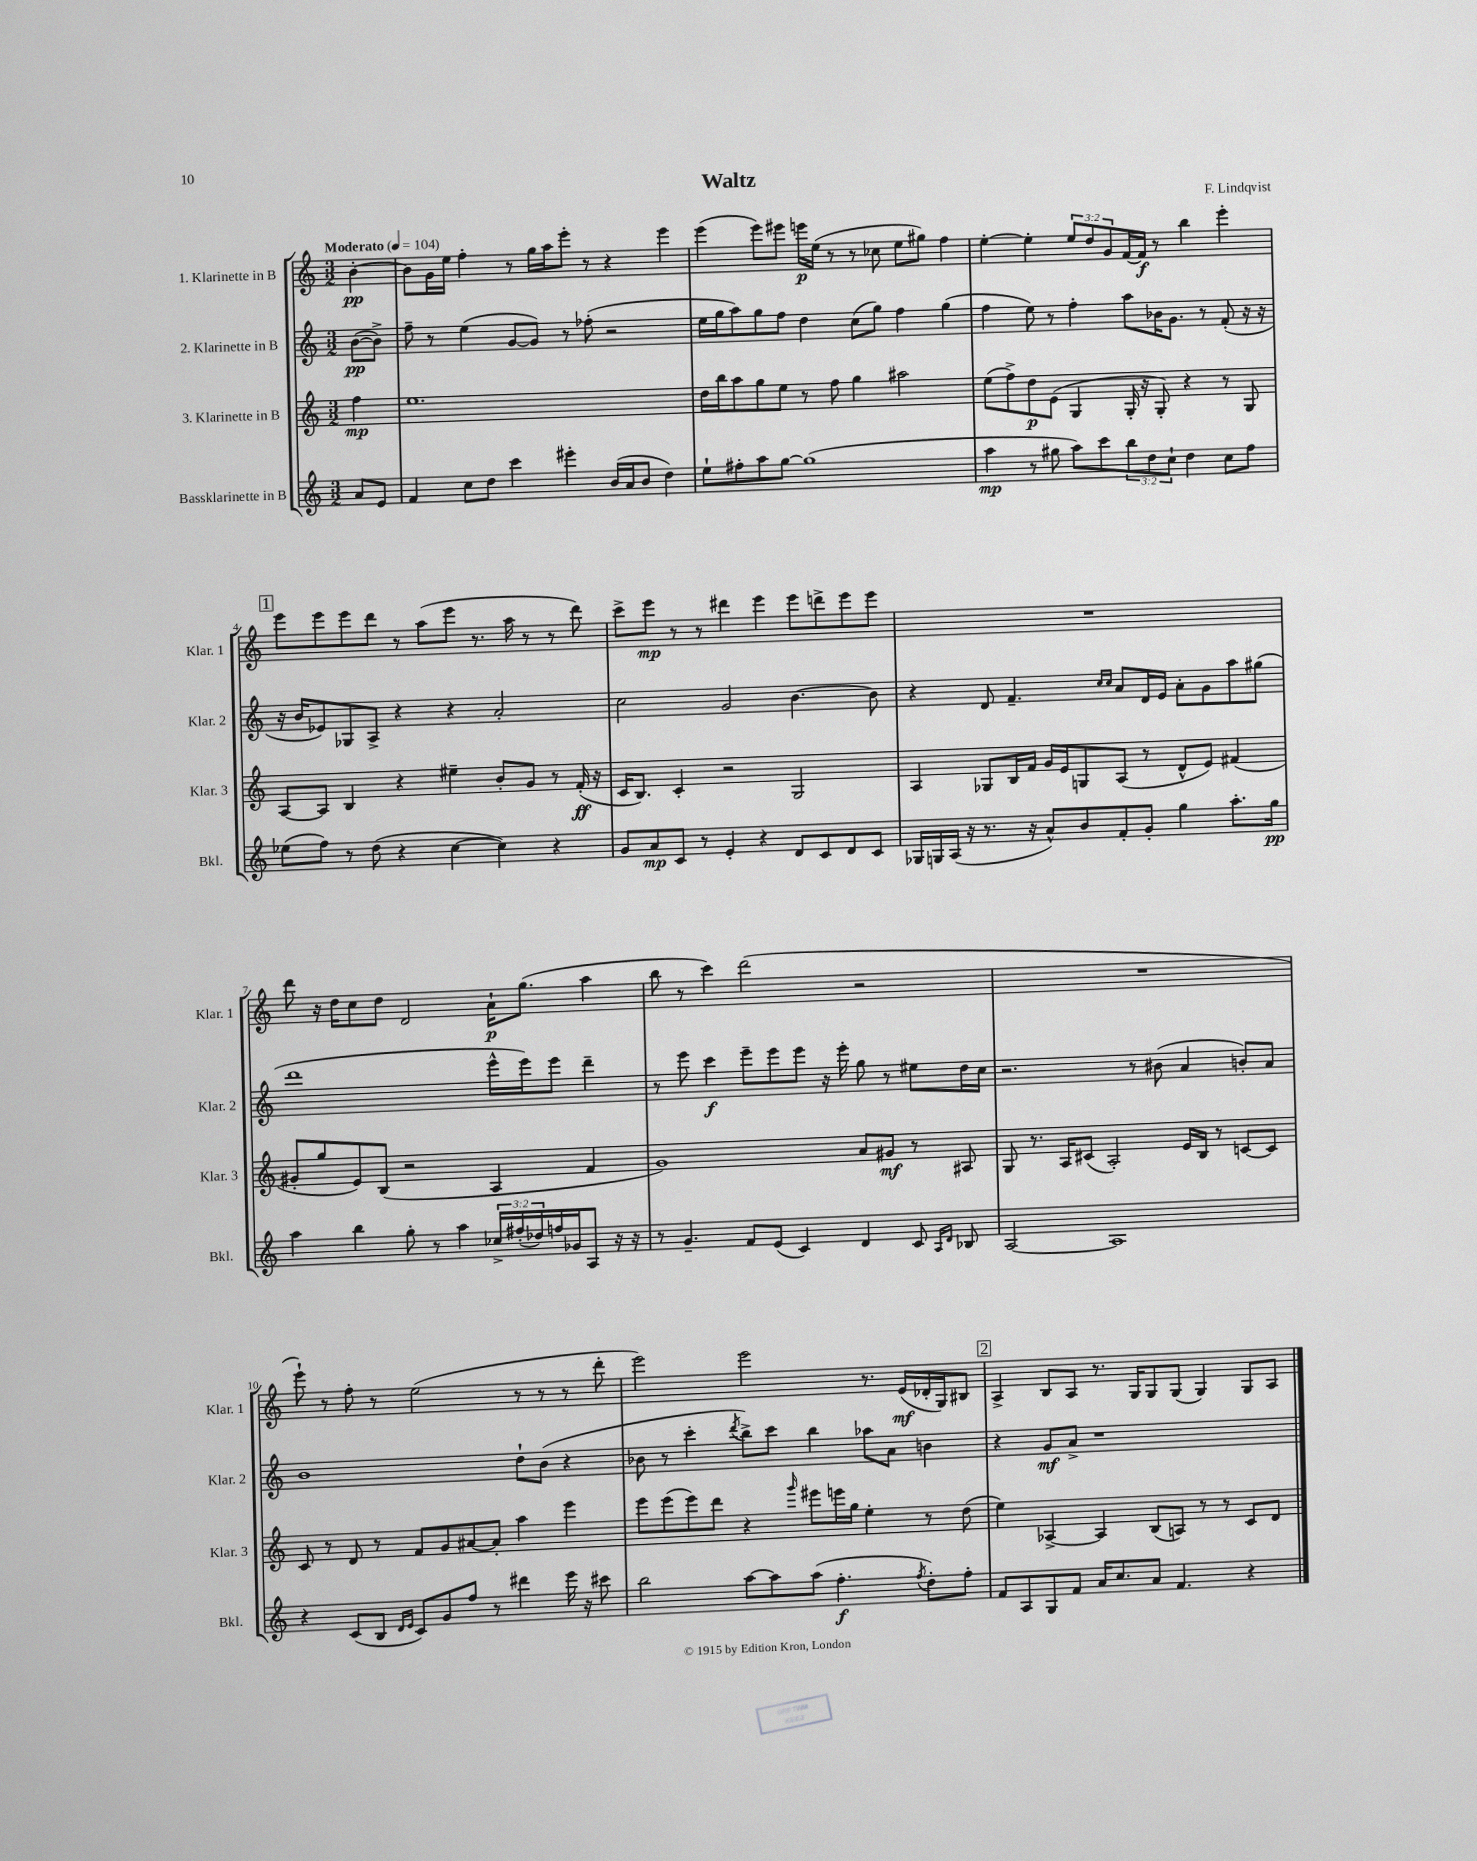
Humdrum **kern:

**kern	**kern	**kern	**kern
*staff4	*staff3	*staff2	*staff1
*clefG2	*clefG2	*clefG2	*clefG2
*k[]	*k[]	*k[]	*k[]
*M3/2	*M3/2	*M3/2	*M3/2
*MM104	*MM104	*MM104	*MM104
8a	4ff	([8b	[4b'
8e	.	8b^])	.
=	=	=	=
4f	1.ee	8ff~	8b]
.	.	8r	16g
.	.	.	16ee
8cc	.	(4ee	4ff'
8dd	.	.	.
4ccc	.	[8g	8r
.	.	8g])	16gg
.	.	.	16aa
4eee#'	.	8r	8eee'
.	.	(8ff-'	8r
(16b	.	2r	4r
16a	.	.	.
8b	.	.	.
4dd)	.	.	4eee
=	=	=	=
8ee`	16dd	16ee	(4eee
.	16bb	16gg	.
8ff#'	8aa	8aa)	.
8aa	8gg	8gg	8eee)
[8gg	8ee	8ff	8eee#
(1gg]	8r	4dd	16eee
.	.	.	(16ee
.	8ff	.	8r
.	4gg	(8cc	8r
.	.	8gg)	8cc-
.	2aa#	4ff	8ee
.	.	.	8gg#)
.	.	(4gg	4ff
=	=	=	=
4aa	(8ee	4ff	[4ee'
.	8ff^)	.	.
8r	8dd	8ee)	4ee']
8gg#	(8e	8r	.
8aa)	4G	4ff'	12ee
.	.	.	12dd
8ccc	.	.	.
.	.	.	12g
12bb	16G'	8aa	[16f
.	16r	.	16f]
12dd	.	.	.
.	8G')	16b-	8r
12cc`	.	.	.
.	.	8.g	.
4dd	4r	.	4bb
.	.	8r	.
8cc	8r	(8f'	4eee'
8ff	8G	16r	.
.	.	16r	.
=	=	=	=
(8ee-	[8A	16r	8eee
.	.	16b	.
8ff)	8A]	8e-)	8eee
8r	4B	8G-	8eee
(8dd	.	8A^	8ddd
4r	4r	4r	8r
.	.	.	(8aa
[4cc	4ee#~	4r	8eee
.	.	.	8.r
4cc])	8b'	2a'	.
.	.	.	16aa
.	8g	.	8r
4r	8r	.	8r
.	(16f'	.	8ddd)
.	16r	.	.
=	=	=	=
8g	16c	2cc	8ccc^
.	8.B)	.	.
8a	.	.	8eee
8c	4c'	.	8r
8r	.	.	8r
4e'	2r	2g	4ddd#
4r	.	.	4eee
8d	2G	[4.b	8eee
8c	.	.	8ddd^
8d	.	.	8eee
8c	.	8b]	8eee
=	=	=	=
16G-	4A	4r	1.r
16G	.	.	.
(16A	.	.	.
16r	.	.	.
8.r	8G-	8d	.
.	16B	4.f~	.
16r	16f	.	.
8a^^)	16g	.	.
.	16e	.	.
8b	8G	.	.
.	.	16qqcc	.
.	.	16qqcc	.
8f'	(8A	8a	.
8g'	8r	16d	.
.	.	16e	.
4gg	8d^^	8a'	.
.	8e)	8g	.
8.aa'	(4f#	8aa	.
.	.	(8gg#	.
16gg	.	.	.
=	=	=	=
4aa	8g#'	1ddd	8ddd
.	8gg	.	16r
.	.	.	16dd
4bb	8e)	.	8cc
.	(8B	.	8dd
8gg'	2r	.	2d
8r	.	.	.
4aa	.	.	.
24cc-^	4A	16eee^^	16a`
(24ff#'	.	.	.
.	.	16eee)	(8.gg
24dd-)	.	.	.
16ff	.	8eee	.
16g-	.	.	.
8A	4f	4ddd~	4aa
16r	.	.	.
16r	.	.	.
=	=	=	=
8r	1g)	8r	8bb
4.g~	.	8eee	8r
.	.	4ccc	4ccc)
8f	.	8eee~	(2ddd
(8e	.	8eee	.
4c)	.	8eee	.
.	.	16r	.
.	.	16eee'	.
4d	8a	8gg	2r
.	8g#	8r	.
8c	8r	8ee#	.
16qqA	.	.	.
16qqd	.	.	.
8B-	8A#	16dd	.
.	.	16cc	.
=	=	=	=
[2A	8G	2.r	1.r
.	8.r	.	.
.	16A	.	.
.	(8c#	.	.
1A]	2A')	.	.
.	.	8r	.
.	.	(8b#	.
.	16e	4a	.
.	16B	.	.
.	8r	.	.
.	[8c	8b')	.
.	8c]	8a	.
=	=	=	=
4r	8c	1b	8eee`)
.	8r	.	8r
(8c	8d	.	8ff'
8B	8r	.	8r
16qqd	.	.	.
16qqe	.	.	.
8c)	8f	.	(2ee
8g	8g	.	.
8ff	[8a#	.	.
8r	8a#']	.	.
4ddd#	4aa	8dd`	8r
.	.	(8b	8r
16eee	4eee	4r	8r
16r	.	.	.
8ccc#	.	.	8ddd'
=	=	=	=
2bb	8eee	8b-	2eee)
.	(8eee	8r	.
.	8eee)	4ccc'	.
.	8ddd	.	.
.	.	8qddd	.
[8aa	4r	8bb^)	2eee
8aa]	.	8ccc	.
.	16qqggg	.	.
(8aa	8eee#	4bb	.
4.ff'	16eee	.	.
.	16gg	.	.
.	4ee'	8aa-	8.r
.	.	8a	.
.	.	.	(16e
8qff	.	.	.
8dd')	8r	4b	16d-'
.	.	.	16G)
8ff'	(8dd	.	8B#
=	=	=	=
8f	4ee)	4r	4A^
8A	.	.	.
8G	[4A-^	8g	8B
8f	.	8a^	8A
16a	4A-]	1r	8.r
8.cc	.	.	.
.	.	.	16G
8a	(8B	.	8G
4.f	8A)	.	(8G
.	8r	.	4G)
.	8r	.	.
4r	8c	.	8G
.	8d	.	8A
==	==	==	==
*-	*-	*-	*-
